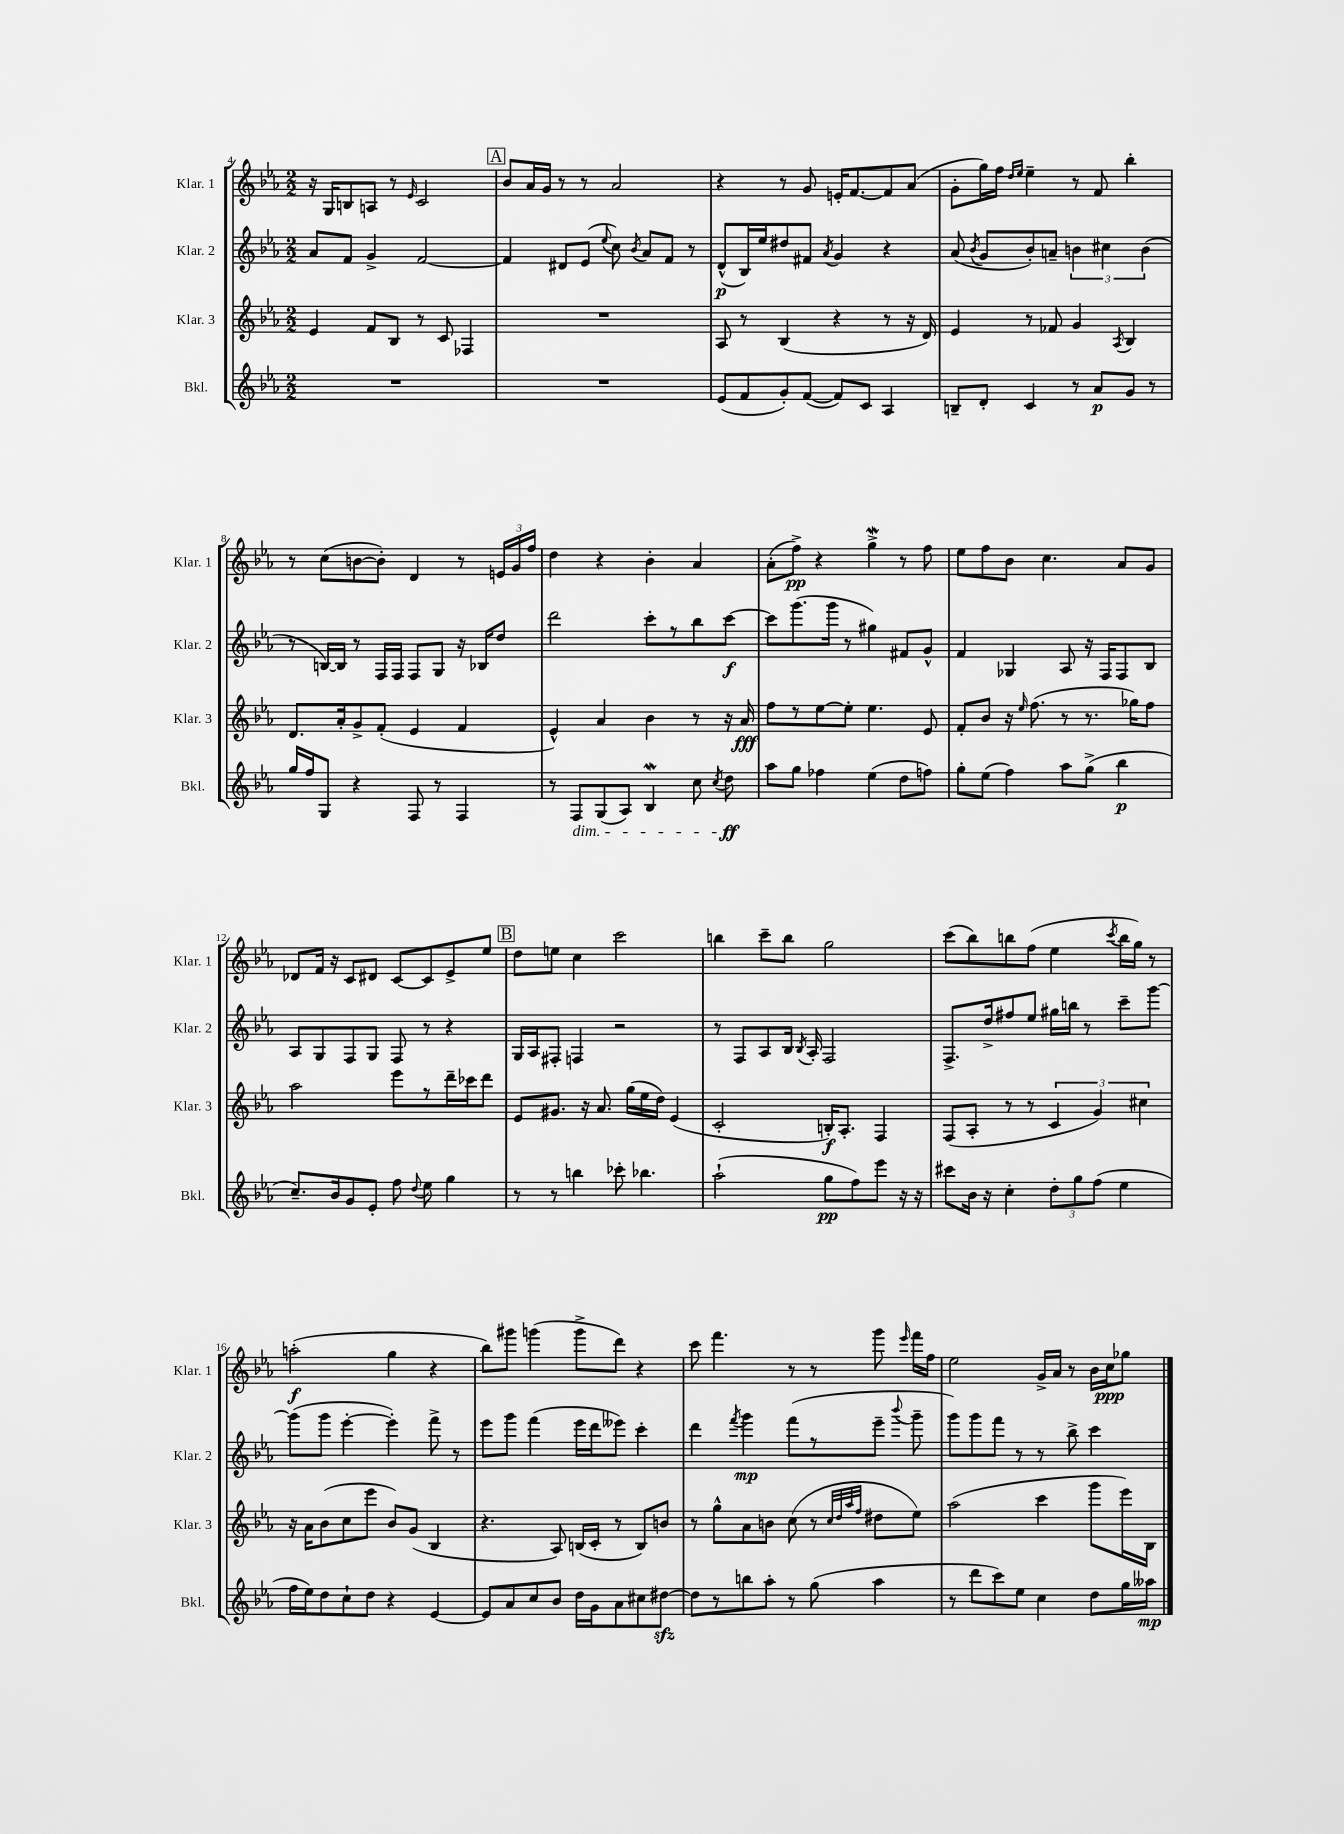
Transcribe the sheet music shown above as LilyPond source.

<<
\new StaffGroup <<
\new Staff = "s0" \with { instrumentName = "Klar. 1" shortInstrumentName = "Klar. 1" } {
    \clef treble \key ees \major \numericTimeSignature \time 2/2
    \autoBeamOff r16 g16[ b8 a8] r8 \grace { ees'16 } c'2 |
    \mark \markup { \box "A" } bes'8[ aes'16 g'16] r8 r8 aes'2 |
    r4 r8 g'8 e'16[-. f'8.~ f'8 aes'8]( |
    g'8[-. g''16) f''16] \grace { d''16[ ees''16] } ees''4-- r8 f'8 bes''4-. |
    r8 c''8[( b'8~ b'8]-.) d'4 r8 \tuplet 3/2 { e'16[ g'16 f''16] } |
    d''4 r4 bes'4-. aes'4 |
    aes'8[-.( f''8]->\pp) r4 g''4->\mordent r8 f''8 |
    ees''8[ f''8 bes'8] c''4. aes'8[ g'8] |
    des'8[ f'16] r16 c'8[ dis'8] c'8[~ c'8 ees'8-> ees''8] |
    \mark \markup { \box "B" } d''8[ e''8] c''4 c'''2 |
    b''4 c'''8[-- b''8] g''2 |
    c'''8[( bes''8) b''8 f''8]( ees''4 \acciaccatura { c'''8 } b''16[ g''16]) r8 |
    a''2-.\f( g''4 r4 |
    bes''8[) gis'''8] g'''4( g'''8[-> d'''8]) r4 |
    c'''8 f'''4. r8 r8 g'''8 \grace { ees'''16 } f'''16[ f''16] |
    ees''2 g'16[-> aes'16] r8 bes'16[ c''16\ppp ges''8] \bar "|." |
}
\new Staff = "s1" \with { instrumentName = "Klar. 2" shortInstrumentName = "Klar. 2" } {
    \clef treble \key ees \major \numericTimeSignature \time 2/2
    \autoBeamOff aes'8[ f'8] g'4-> f'2~ |
    \mark \markup { \box "A" } f'4 dis'8[ ees'8]( \appoggiatura { ees''8 } c''8) \acciaccatura { bes'8 } aes'8[ f'8] r8 |
    d'8[-^\p( bes16) ees''16 dis''8 fis'8] \acciaccatura { aes'8 } g'4 r4 |
    aes'8( \acciaccatura { bes'8 } g'8[ bes'8-.) a'8]-- \tuplet 3/2 { b'4 cis''4 b'4( } |
    r8 b16[~) b16] r8 f16[ f16] f8[ g8] r16 bes16[ d''8] |
    d'''2 c'''8[-. r8 bes''8 c'''8]~\f |
    c'''8[ g'''8.( g'''16] r8 gis''4) fis'8[ g'8]-^ |
    f'4 ges4 aes8 r16 f16[ f8 bes8] |
    aes8[ g8 f8 g8] f8 r8 r4 |
    \mark \markup { \box "B" } g16[ aes16 fis8]-. f4 r2 |
    r8 f8[ aes8 bes16] \acciaccatura { bes8 } aes16-. f2 |
    f8.[-> d''16-> fis''8 ees''8] gis''16[ b''16] r8 c'''8[-- g'''8]~ |
    g'''8[( g'''8] ees'''4~-. ees'''4-.) f'''8-> r8 |
    ees'''8[ g'''8] f'''4( ees'''16[ d'''16 eeses'''8]) c'''4-. |
    d'''4 \acciaccatura { f'''8 } g'''4\mp f'''8[( r8 ees'''8]-- \appoggiatura { bes'''8 } g'''8-- |
    g'''8[) g'''8 f'''8] r8 r8 bes''8-> c'''4 \bar "|." |
}
\new Staff = "s2" \with { instrumentName = "Klar. 3" shortInstrumentName = "Klar. 3" } {
    \clef treble \key ees \major \numericTimeSignature \time 2/2
    \autoBeamOff ees'4 f'8[ bes8] r8 c'8 fes4 |
    \mark \markup { \box "A" } R1 |
    aes8 r8 bes4( r4 r8 r16 d'16) |
    ees'4 r8 fes'8 g'4 \acciaccatura { aes8 } bes4 |
    d'8.[ aes'16-. g'8-> f'8]-.( ees'4 f'4 |
    ees'4-^) aes'4 bes'4 r8 r16 aes'16\fff |
    f''8[ r8 ees''8~ ees''8]-. ees''4. ees'8 |
    f'8[-. bes'8] r16 \grace { ees''16 } f''8.( r8 r8. ges''16[) f''8] |
    aes''2 ees'''8[ r8 d'''16-- ces'''16 d'''8] |
    \mark \markup { \box "B" } ees'8[ gis'8.] r16 aes'8. g''16[( ees''16 d''16]) ees'4( |
    c'2-. b16[-.\f) aes8.]-. f4 |
    f8[( aes8]-. r8 r8 \tuplet 3/2 { c'4 g'4) cis''4 } |
    r16 aes'16[ bes'8( c''8 ees'''8] bes'8[) g'8]( bes4 |
    r4. aes8) b16[( c'16]-. r8 b8[) b'8] |
    r8 g''8[-^ aes'8 b'8] c''8( r8 \grace { c''32[ d''32 aes''32 f''32] } dis''8[ ees''8]) |
    aes''2( c'''4 g'''8[ ees'''16) bes16] \bar "|." |
}
\new Staff = "s3" \with { instrumentName = "Bkl." shortInstrumentName = "Bkl." } {
    \clef treble \key ees \major \numericTimeSignature \time 2/2
    \autoBeamOff R1 |
    \mark \markup { \box "A" } R1 |
    ees'8[( f'8 g'8-.) f'8]~( f'8[) c'8] aes4 |
    b8[-- d'8]-. c'4 r8 aes'8[\p g'8] r8 |
    g''16[ f''16 g8] r4 f8 r8 f4 |
    r8 f8[\dim g8( aes8]) bes4\mordent c''8 \acciaccatura { c''8 } d''8\ff\! |
    aes''8[ g''8] fes''4 ees''4( d''8[ f''8]) |
    g''8[-. ees''8]( f''4) aes''8[ g''8]->( bes''4\p |
    c''8.[--) bes'16 g'8 ees'8]-. f''8 \appoggiatura { d''8 } ees''8 g''4 |
    \mark \markup { \box "B" } r8 r8 b''4 ces'''8-. bes''4. |
    aes''2-!( g''8[\pp f''8) ees'''8] r16 r16 |
    cis'''8[ bes'16] r16 c''4-. \tuplet 3/2 { d''8[-. g''8 f''8]( } ees''4 |
    f''16[ ees''16) d''8 c''8-! d''8] r4 ees'4~ |
    ees'8[ aes'8 c''8 bes'8] d''16[ g'16 aes'8 cis''8 dis''8]~\sfz |
    dis''8[ r8 b''8 aes''8]-. r8 g''8( aes''4 |
    r8 d'''8[ c'''8) ees''8] c''4 d''8[ g''16 aeses''16]\mp \bar "|." |
}
>>
>>
\layout { \context { \Score currentBarNumber = #4 } }
